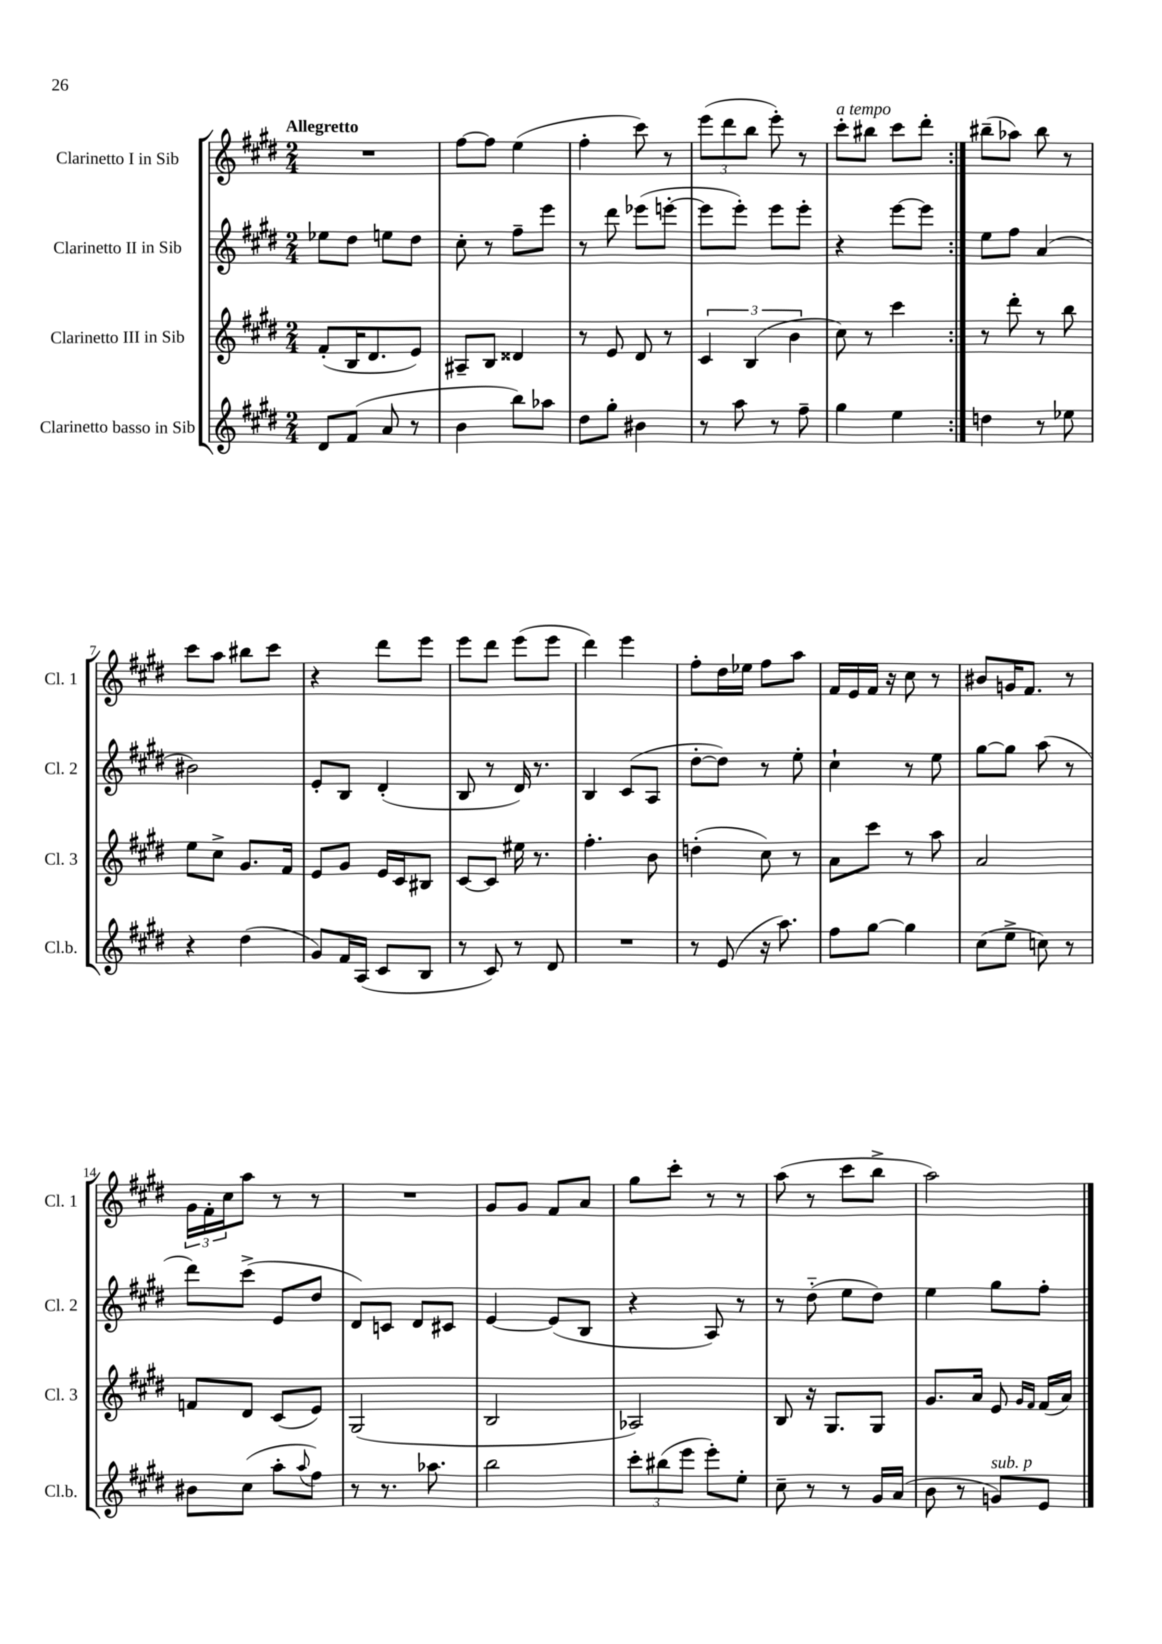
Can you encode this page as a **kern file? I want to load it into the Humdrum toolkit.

**kern	**kern	**kern	**kern
*part4	*part3	*part2	*part1
*staff4	*staff3	*staff2	*staff1
*I"Clarinetto basso in Sib	*I"Clarinetto III in Sib	*I"Clarinetto II in Sib	*I"Clarinetto I in Sib
*I'Cl.b.	*I'Cl. 3	*I'Cl. 2	*I'Cl. 1
*clefG2	*clefG2	*clefG2	*clefG2
*k[f#c#g#d#]	*k[f#c#g#d#]	*k[f#c#g#d#]	*k[f#c#g#d#]
*M2/4	*M2/4	*M2/4	*M2/4
=1	=1	=1	=1
!	!	!	!LO:TX:a:B:t=Allegretto
8d#/L	(8f#'/L	8ee-X\L	2r
(8f#/J	16B/K	8dd#\J	.
.	8.d#/	.	.
8a/	.	8een\L	.
8r	8e/J)	8dd#\J	.
=2	=2	=2	=2
4b\	8A#X~/L	8cc#'\	[8ff#\L
.	8B/J	8r	8ff#\J]
8bb\L)	4d##X/	8ff#~\L	(4ee\
8aa-X\J	.	8eee\J	.
=3	=3	=3	=3
8dd#\L	8r	8r	4ff#'\
8gg#'\J	8e/	8ddd#\	.
4b#X\	8d#/	(8eee-X\L	8ccc#\)
.	8r	[8eeen'\J	8r
=4	=4	=4	=4
8r	6c#/	8eee\L]	(12eee\L
.	.	.	12ddd#\
8aa\	.	8eee'\J)	.
.	(6B/	.	12bb\J
8r	.	8eee\L	8eee'\)
.	6b\	.	.
8ff#~\	.	8eee'\J	8r
=5	=5	=5	=5
!	!	!	!LO:TX:a:i:t=a tempo
4gg#\	8cc#\)	4r	8ccc#'\L
.	8r	.	8bb#X\J
4ee\	4ccc#\	[8eee\L	8ccc#\L
.	.	8eee\J]	8ddd#'\J
=6:|!	=6:|!	=6:|!	=6:|!
4ddn\	8r	8ee\L	(8bb#X~\L
.	8ddd#'\	8ff#\J	8aa-X\J)
8r	8r	(4a/	8bb#\
8ee-X\	8bb\	.	8r
!!LO:LB:g=z
=7	=7	=7	=7
4r	8ee\L	2b#X\)	8ccc#\L
.	8cc#^\J	.	8aa\J
(4dd#\	8.g#/L	.	8bb#X\L
.	.	.	8ccc#\J
.	16f#/Jk	.	.
=8	=8	=8	=8
8g#/L)	8e/L	8e'/L	4r
16f#/L	8g#/J	8B/J	.
(16A/JJ	.	.	.
8c#/L	16e/LL	(4d#'/	8ddd#\L
.	16c#/J	.	.
8B/J	8B#X/J	.	8eee\J
=9	=9	=9	=9
8r	[8c#/L	8B/	8eee\L
8c#/)	8c#/J]	8r	8ddd#\J
8r	16ee#X\	16d#/)	(8eee\L
.	8.r	8.r	.
8d#/	.	.	8eee\J
=10	=10	=10	=10
2r	4.ff#'\	4B/	4ddd#\)
.	.	(8c#/L	4eee\
.	8b\	8A/J	.
=11	=11	=11	=11
8r	(4ddn'\	[8dd#'\L	8ff#'\L
(8e/	.	8dd#\J])	16dd#\L
.	.	.	16ee-X\JJ
16r	8cc#\)	8r	8ff#\L
8.aa\)	.	.	.
.	8r	8ee'\	8aa\J
=12	=12	=12	=12
8ff#\L	8a\L	4cc#`\	16f#/LL
.	.	.	16e/
[8gg#\J	8ccc#\J	.	16f#/JJ
.	.	.	16r
4gg#\]	8r	8r	8cc#\
.	8aa\	8ee\	8r
=13	=13	=13	=13
(8cc#\L	2a/	[8gg#\L	8b#X/L
8ee^\J	.	8gg#\J]	16gn/K
.	.	.	8.f#/J
8ccn\)	.	(8aa\	.
8r	.	8r	8r
!!LO:LB:g=z
=14	=14	=14	=14
8b#X\L	8fn/L	8ddd#\L)	24g#\LL
.	.	.	24f#'\
.	.	.	24cc#\J
(8cc#\J	8d#/J	(8ccc#^\J	8aa\J
8aa'\L	(8c#/L	8e/L	8r
8qqaa/	.	.	.
8ff#\J)	8e/J)	8dd#/J	8r
=15	=15	=15	=15
8r	(2G#/	8d#/L)	2r
8.r	.	8cn/J	.
.	.	8d#/L	.
8.aa-X\	.	.	.
.	.	8c#X/J	.
=16	=16	=16	=16
2bb\	2B/	[4e/	8g#/L
.	.	.	8g#/J
.	.	(8e/L]	8f#/L
.	.	8B/J	8a/J
=17	=17	=17	=17
12ccc#'\L	2A-X/)	4r	8gg#\L
(12bb#X\	.	.	.
.	.	.	8ccc#'\J
12eee\J	.	.	.
8eee'\L)	.	8A/)	8r
8ee'\J	.	8r	8r
=18	=18	=18	=18
8cc#~\	8B/	8r	(8aa\
8r	16r	(8dd#\	8r
.	8.G#/L	.	.
8r	.	8ee\L	8ccc#\L
16g#/LL	8G#/J	8dd#\J)	8bb^\J
(16a/JJ	.	.	.
=19	=19	=19	=19
8b\	8.g#/L	4ee\	2aa\)
8r	.	.	.
.	16a/Jk	.	.
!LO:TX:a:i:t=sub. p	!	!	!
8gn/L)	8e/	8gg#\L	.
.	16qqg#/LL	.	.
.	16qqf#/JJ	.	.
8e/J	(16f#/LL	8ff#'\J	.
.	16a/JJ)	.	.
==	==	==	==
*-	*-	*-	*-
